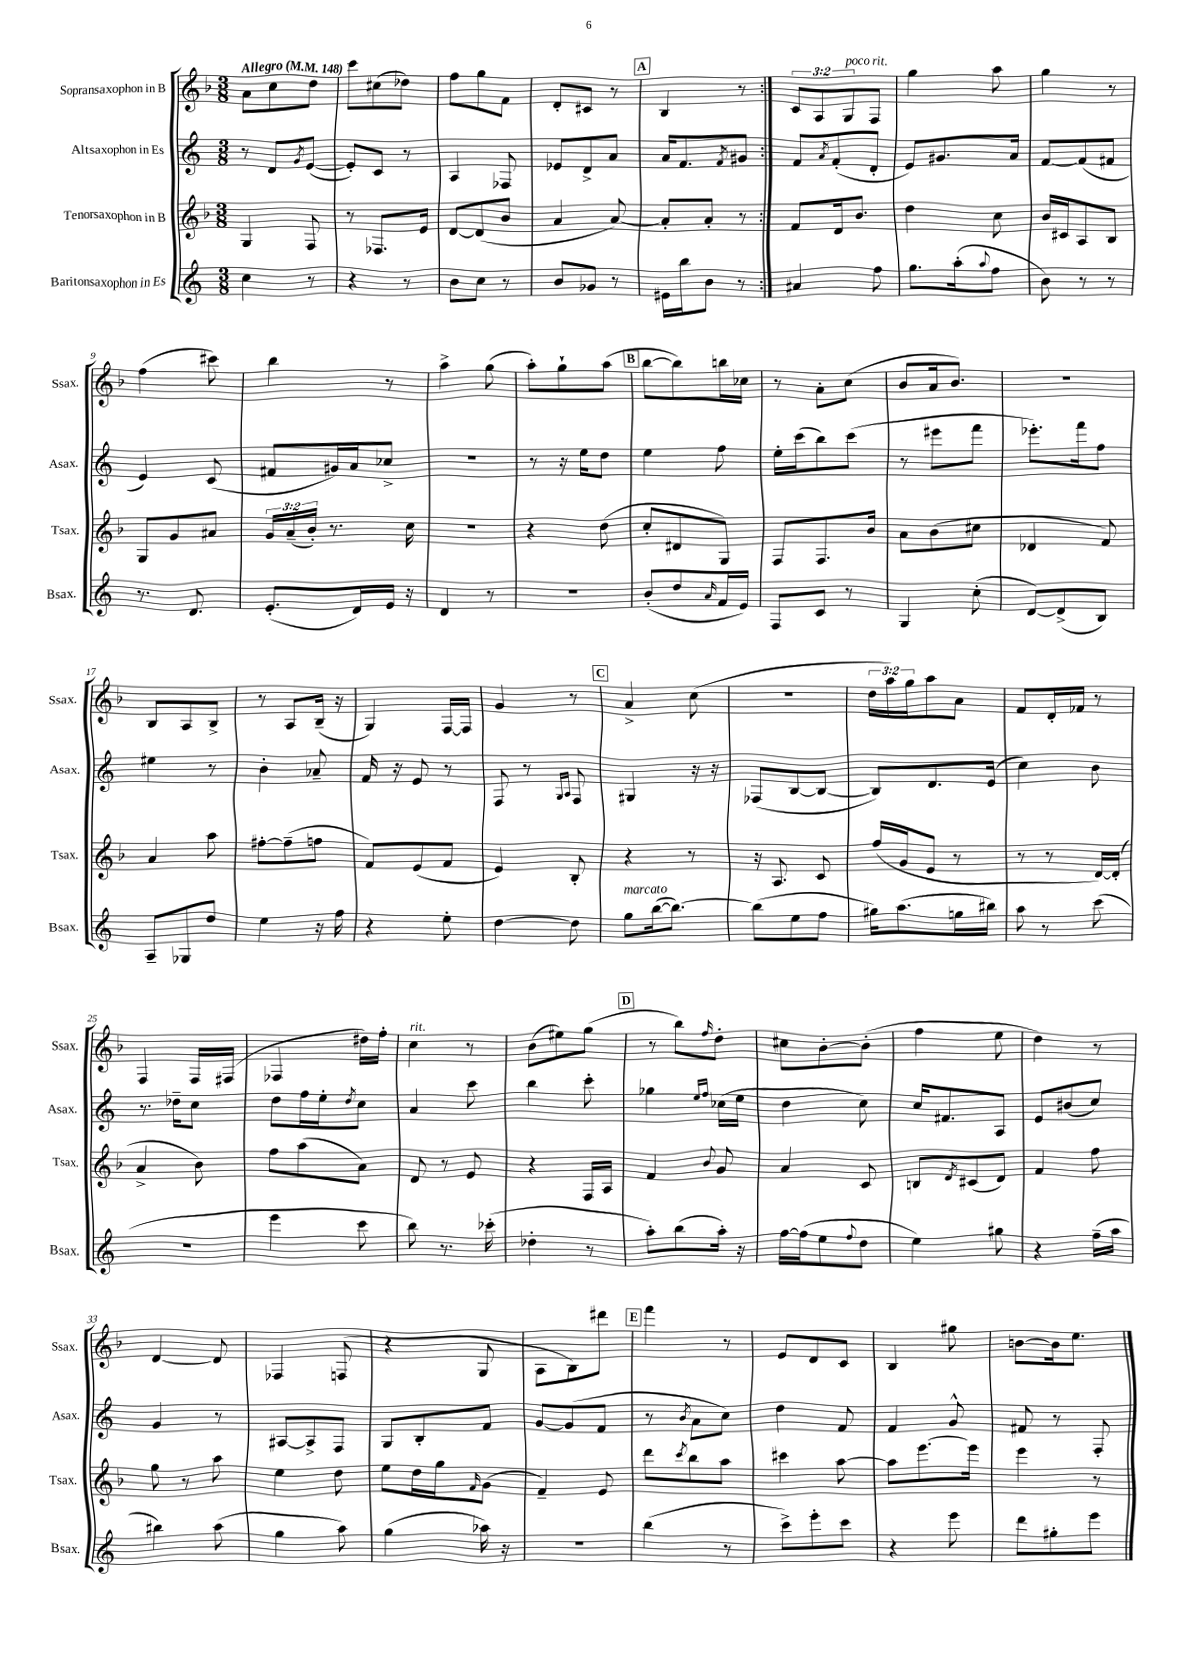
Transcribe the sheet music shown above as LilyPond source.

<<
\new StaffGroup <<
\new Staff = "s0" \with { instrumentName = "Sopransaxophon in B" shortInstrumentName = "Ssax." } {
    \clef treble \key f \major \numericTimeSignature \time 3/8 \override Staff.TupletNumber.text = #tuplet-number::calc-fraction-text \tempo "Allegro" 4 = 148
    \repeat volta 2 { a'8 c''8 d''8 |
    c'''8 cis''8( des''8) |
    f''8 g''8 f'8 |
    d'8-. cis'8 r8 |
    \mark \markup { \box "A" } bes4 r8 | }
    \tuplet 3/2 { c'8 a8 g8^\markup { \italic "poco rit." } } f8 |
    g''4 a''8 |
    g''4 r8 |
    f''4( cis'''8) |
    bes''4 r8 |
    a''4-> g''8( |
    a''8-.) g''8-! a''8( |
    \mark \markup { \box "B" } bes''8~ bes''8) b''16 ces''16 |
    r8 a'8-. c''8( |
    bes'8 a'16 bes'8.) |
    R4. |
    bes8 a8 bes8-> |
    r8 a8 bes16--( r16 |
    g4) f16~ f16 |
    g'4 r8 |
    \mark \markup { \box "C" } a'4-> c''8( |
    R4. |
    \tuplet 3/2 { d''16 a''16) g''16 } a''8 a'8 |
    f'8 d'16-. fes'16 r8 |
    f4 f16 fis16( |
    fes4 dis''16) f''16-. |
    c''4^\markup { \italic "rit." } r8 |
    bes'8( eis''8) g''8( |
    \mark \markup { \box "D" } r8 bes''8) \grace { f''16 } d''8-. |
    cis''8 bes'8~-. bes'8-.( |
    f''4 e''8 |
    d''4) r8 |
    d'4~ d'8 |
    fes4 f8( |
    r4 g8 |
    a8 bes8) dis'''8 |
    \mark \markup { \box "E" } f'''4 r8 |
    e'8 d'8 c'8 |
    bes4 gis''8 |
    b'8~ b'16 e''8. \bar "|." |
}
\new Staff = "s1" \with { instrumentName = "Altsaxophon in Es" shortInstrumentName = "Asax." } {
    \clef treble \key c \major \numericTimeSignature \time 3/8
    \repeat volta 2 { r8 d'8 \acciaccatura { g'8 } e'8~( |
    e'8-.) c'8 r8 |
    a4 fes8 |
    ees'8 d'8-> a'8 |
    \mark \markup { \box "A" } a'16 f'8. \acciaccatura { f'8 } gis'8 | }
    f'8 \acciaccatura { a'8 } f'8-.( d'8-. |
    e'8) gis'8. a'16 |
    f'8~ f'8( fis'8 |
    e'4) c'8( |
    fis'8 gis'16) a'16 ces''8-> |
    R4. |
    r8 r16 e''16 d''8 |
    \mark \markup { \box "B" } e''4 f''8 |
    e''16-. c'''16( b''8) c'''8( |
    r8 eis'''8 f'''8 |
    ees'''8.-.) f'''16 f''8 |
    eis''4 r8 |
    b'4-. aes'8-- |
    f'16 r16 e'8 r8 |
    f8 r8 \grace { g16 a16 } f8 |
    \mark \markup { \box "C" } gis4 r16 r16 |
    fes8( b8~ b8~ |
    b8) d'8. e'16( |
    c''4) b'8 |
    r8. des''16-- c''8 |
    d''8 f''16 e''16-. \acciaccatura { d''8 } c''8 |
    a'4 c'''8 |
    b''4 c'''8-. |
    \mark \markup { \box "D" } ges''4 \grace { e''16 f''16 } ces''16( e''16 |
    d''4 c''8) |
    c''16 fis'8. a8 |
    e'8 bis'8( c''8) |
    g'4 r8 |
    ais8~ ais8-> f8 |
    g8 b8-. f'8 |
    g'8~ g'8( f'8 |
    \mark \markup { \box "E" } r8 \acciaccatura { b'8 } a'8 c''8) |
    d''4 f'8 |
    f'4 g'8-^ |
    fis'8 r8 f8-. \bar "|." |
}
\new Staff = "s2" \with { instrumentName = "Tenorsaxophon in B" shortInstrumentName = "Tsax." } {
    \clef treble \key f \major \numericTimeSignature \time 3/8 \override Staff.TupletNumber.text = #tuplet-number::calc-fraction-text
    \repeat volta 2 { g4 f8 |
    r8 fes8. e'16 |
    d'8~ d'8( bes'8 |
    a'4 a'8~) |
    \mark \markup { \box "A" } a'8-. a'8-. r8 | }
    f'8 d'16 bes'8. |
    d''4 c''8 |
    bes'16 cis'16 a8 bes8 |
    g8 g'8 ais'8 |
    \tuplet 3/2 { g'16 a'16--( bes'16-.) } r8. c''16 |
    R4. |
    r4 d''8( |
    \mark \markup { \box "B" } c''8-. dis'8 g8) |
    f8 f8. bes'16 |
    a'8 bes'8( cis''8 |
    des'4 f'8) |
    a'4 a''8 |
    fis''8~-. fis''8--( f''8 |
    f'8) e'8( f'8 |
    e'4) bes8-. |
    \mark \markup { \box "C" } r4 r8 |
    r16 a8. c'8 |
    f''16( g'16 e'8 r8 |
    r8 r8 d'16~) d'16-.( |
    a'4-> bes'8) |
    f''8 a''8( a'8) |
    d'8 r8 e'8 |
    r4 f16 a16 |
    \mark \markup { \box "D" } f'4 \appoggiatura { bes'8 } g'8 |
    a'4 c'8 |
    b8 \acciaccatura { d'8 } cis'8( d'8) |
    f'4 f''8 |
    g''8 r8 a''8 |
    e''4 d''8 |
    e''8 d''16 g''16 \grace { f'16 } g'8( |
    f'4--) e'8 |
    \mark \markup { \box "E" } d'''8 \acciaccatura { c'''8 } bes''8 a''8 |
    cis'''4 a''8~ |
    a''8 e'''8.~ e'''16 |
    e'''4 r8 \bar "|." |
}
\new Staff = "s3" \with { instrumentName = "Baritonsaxophon in Es" shortInstrumentName = "Bsax." } {
    \clef treble \key c \major \numericTimeSignature \time 3/8
    \repeat volta 2 { c''4 r8 |
    r4 r8 |
    b'8 c''8 r8 |
    b'8 ges'8 r8 |
    \mark \markup { \box "A" } eis'16 b''16 b'8 r8 | }
    ais'4 f''8 |
    g''8. a''16-.( \appoggiatura { a''8 } f''8 |
    b'8) r8 r8 |
    r8. d'8. |
    e'8.-.( d'16) e'16 r16 |
    d'4 r8 |
    R4. |
    \mark \markup { \box "B" } b'8-.( d''8 \grace { a'16 } f'16 e'16) |
    f8 c'8 r8 |
    g4 c''8-.( |
    d'8~) d'8->( b8) |
    a8-- ges8 d''8 |
    e''4 r16 f''16 |
    r4 e''8-. |
    d''4~ d''8 |
    \mark \markup { \box "C" } g''8^\markup { \italic "marcato" } b''16~( b''8.~) |
    b''8( e''8 f''8 |
    gis''16) a''8.( g''16 bis''16) |
    a''8 r8 c'''8( |
    R4. |
    e'''4 c'''8 |
    b''8) r8. ces'''16-.( |
    des''4-. r8 |
    \mark \markup { \box "D" } a''8-.) b''8( a''16-.) r16 |
    f''16~ f''16( e''8 \appoggiatura { f''8 } d''8 |
    e''4) gis''8 |
    r4 f''16--( a''16 |
    bis''4) a''8( |
    g''4 a''8) |
    g''4( aes''16) r16 |
    R4. |
    \mark \markup { \box "E" } b''4( r8 |
    c'''8->) e'''8-. c'''8 |
    r4 e'''8 |
    d'''8 gis''8-. e'''8 \bar "|." |
}
>>
>>
